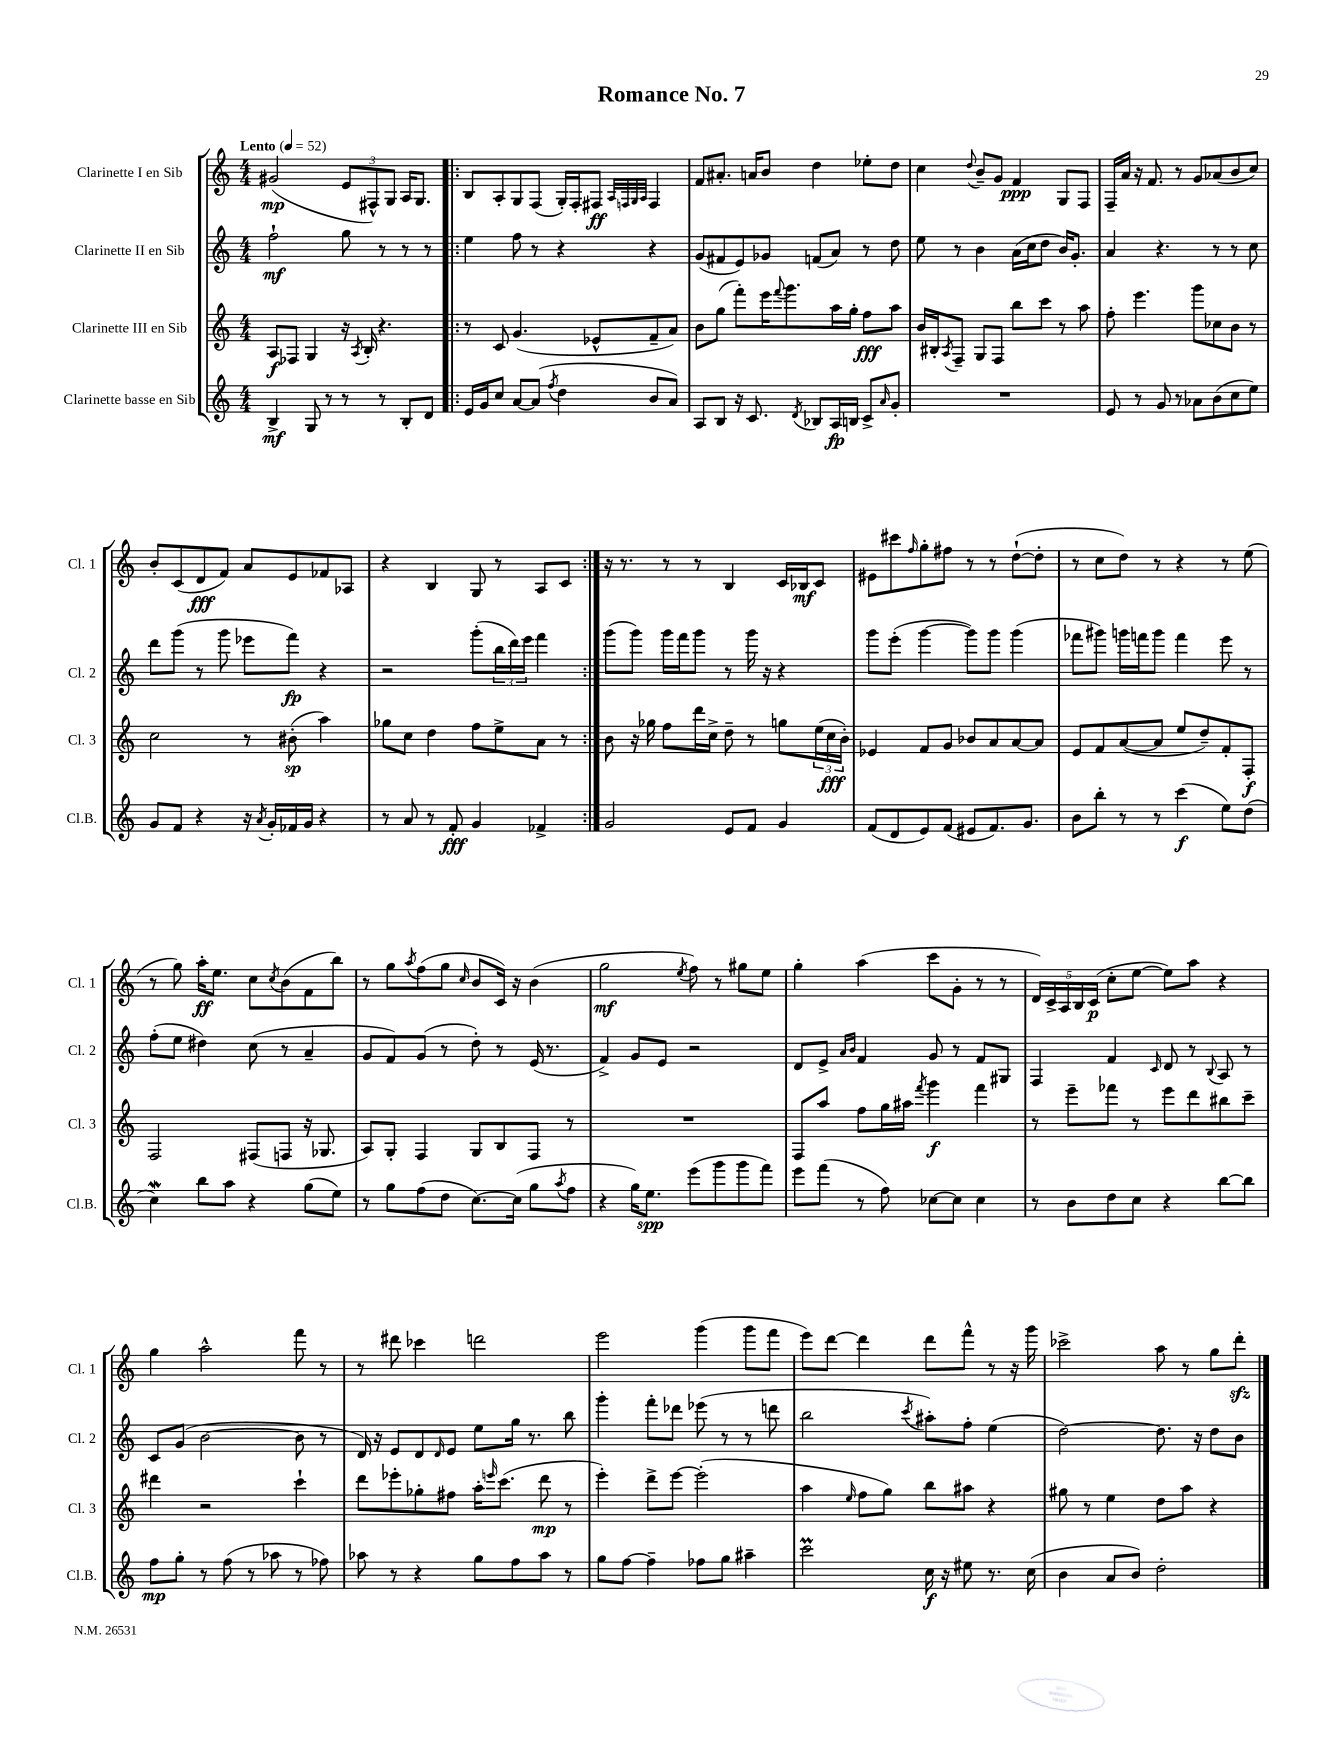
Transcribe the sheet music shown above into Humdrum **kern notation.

**kern	**dynam	**kern	**dynam	**kern	**dynam	**kern	**dynam
*part4	*part4	*part3	*part3	*part2	*part2	*part1	*part1
*staff4	*staff4	*staff3	*staff3	*staff2	*staff2	*staff1	*staff1
*I"Clarinette basse en Sib	*	*I"Clarinette III en Sib	*	*I"Clarinette II en Sib	*	*I"Clarinette I en Sib	*
*I'Cl.B.	*	*I'Cl. 3	*	*I'Cl. 2	*	*I'Cl. 1	*
*clefG2	*	*clefG2	*	*clefG2	*	*clefG2	*
*k[]	*	*k[]	*	*k[]	*	*k[]	*
*M4/4	*	*M4/4	*	*M4/4	*	*M4/4	*
*MM52	*	*MM52	*	*MM52	*	*MM52	*
=1	=1	=1	=1	=1	=1	=1	=1
!	!	!	!	!	!	!LO:TX:a:B:t=Lento	!
4B^/	mf	8A/L	f	2ff`\	mf	(2g#X/	mp
.	.	8F-X/J	.	.	.	.	.
8G/	.	4G/	.	.	.	.	.
8r	.	.	.	.	.	.	.
8r	.	16r	.	8gg\	.	12e/L	.
.	.	8qA/	.	.	.	.	.
.	.	16B'/	.	.	.	.	.
.	.	.	.	.	.	12F#X^^/)	.
8r	.	4.r	.	8r	.	.	.
.	.	.	.	.	.	12G/J	.
8B'/L	.	.	.	8r	.	16A/KL	.
.	.	.	.	.	.	8.G/J	.
8d/J	.	.	.	8r	.	.	.
=2!|:	=2!|:	=2!|:	=2!|:	=2!|:	=2!|:	=2!|:	=2!|:
16e/LL	.	8r	.	4ee\	.	8B/L	.
16g/J	.	.	.	.	.	.	.
8cc/J	.	8c/	.	.	.	8A'/	.
[8a/L	.	(4.g/	.	8ff\	.	8G/	.
(8a/J]	.	.	.	8r	.	(8F/J	.
8qff/	.	.	.	.	.	.	.
4dd\	.	.	.	4r	.	16G'/LL)	.
.	.	.	.	.	.	16F'/J	.
.	.	8e-X^^/L	.	.	.	8F#X/J	ff
.	.	.	.	.	.	32qqA/LLL	.
.	.	.	.	.	.	32qqFn/	.
.	.	.	.	.	.	32qqG/	.
.	.	.	.	.	.	32qqA/JJJ	.
8b/L	.	8f~/	.	4r	.	4F/	.
8a/J)	.	8a/J)	.	.	.	.	.
=3	=3	=3	=3	=3	=3	=3	=3
8A/L	.	8b\L	.	(8g/L	.	8f/L	.
8B/J	.	(8gg\J	.	8f#X/	.	8.a#X'/J	.
16r	.	8fff'\L)	.	8e/)	.	.	.
8.c/	.	.	.	.	.	16an/KL	.
.	.	16eee\K	.	8g-X/J	.	8b/J	.
.	.	8qqfff/	.	.	.	.	.
.	.	8.ggg\	.	.	.	.	.
8qd/	.	.	.	.	.	.	.
8B-X/L	.	.	.	(8fn/L	.	4dd\	.
16A/L	fp	16aa\L	.	8a/J)	.	.	.
16Bn/JJ	.	16gg'\JJ	.	.	.	.	.
8c^/L	.	8ff\L	fff	8r	.	8ee-X'\L	.
16qqa/	.	.	.	.	.	.	.
8g'/J	.	8aa\J	.	8dd\	.	8dd\J	.
=4	=4	=4	=4	=4	=4	=4	=4
1r	.	16b/LL	.	8ee\	.	4cc\	.
.	.	16B#X'/J	.	.	.	.	.
.	.	8qA/	.	.	.	.	.
.	.	8F~/J	.	8r	.	.	.
.	.	.	.	.	.	8qqdd/	.
.	.	8G/L	.	4b\	.	8b~/L	.
.	.	8F/J	.	.	.	8g/J	.
.	.	8bb\L	.	(16a\LL	.	4f/	ppp
.	.	.	.	16cc\J	.	.	.
.	.	8ccc\J	.	8dd\J	.	.	.
.	.	8r	.	16b/KL)	.	8G/L	.
.	.	.	.	8.g'/J	.	.	.
.	.	8aa\	.	.	.	8F/J	.
=5	=5	=5	=5	=5	=5	=5	=5
8e/	.	8ff'\	.	4a/	.	16F~/LL	.
.	.	.	.	.	.	16a/JJ	.
8r	.	4.eee\	.	.	.	16r	.
.	.	.	.	.	.	8.f/	.
8g/	.	.	.	4.r	.	.	.
8r	.	.	.	.	.	8r	.
8a-X\L	.	8ggg\L	.	.	.	8g/L	.
(8b\	.	8cc-X\	.	8r	.	(8a-X/	.
8cc\	.	8b\J	.	8r	.	8b/	.
8ee\J)	.	8r	.	8cc\	.	8cc/J)	.
!!LO:LB:g=z
=6	=6	=6	=6	=6	=6	=6	=6
8g/L	.	2cc\	.	8ddd\L	.	8b'/L	.
8f/J	.	.	.	(8ggg\J	.	(8c/	.
4r	.	.	.	8r	.	8d/	fff
.	.	.	.	8ggg\	.	8f/J)	.
16r	.	8r	.	8eee-X\L	.	8a/L	.
8qa/	.	.	.	.	.	.	.
16g'/LL	.	.	.	.	.	.	.
16f-X/	.	(8b#X'\	sp	8fff\J)	fp	8e/	.
16g/JJ	.	.	.	.	.	.	.
4r	.	4aa\)	.	4r	.	8f-X/	.
.	.	.	.	.	.	8A-X/J	.
=7	=7	=7	=7	=7	=7	=7	=7
8r	.	8gg-X\L	.	2r	.	4r	.
8a/	.	8cc\J	.	.	.	.	.
8r	.	4dd\	.	.	.	4B/	.
8f'/	fff	.	.	.	.	.	.
4g/	.	8ff\L	.	(8ggg'\L	.	8G/	.
.	.	8ee^\	.	24bb\L	.	8r	.
.	.	.	.	24ddd\)	.	.	.
.	.	.	.	24eee\JJ	.	.	.
4f-X^/	.	8a\J	.	4fff\	.	8A/L	.
.	.	8r	.	.	.	8c/J	.
=8:|!	=8:|!	=8:|!	=8:|!	=8:|!	=8:|!	=8:|!	=8:|!
2g/	.	8b\	.	(8ggg\L	.	16r	.
.	.	.	.	.	.	8.r	.
.	.	16r	.	8ggg\J)	.	.	.
.	.	16gg-X\	.	.	.	.	.
.	.	8ff\L	.	16ggg\LL	.	8r	.
.	.	.	.	16fff\J	.	.	.
.	.	16ddd\L	.	8ggg\J	.	8r	.
.	.	16cc^\JJ	.	.	.	.	.
8e/L	.	8dd~\	.	8r	.	4B/	.
8f/J	.	8r	.	16ggg\	.	.	.
.	.	.	.	16r	.	.	.
4g/	.	8ggn\L	.	4r	.	16c/LL	.
.	.	.	.	.	.	16B-X/J	mf
.	.	(24ee\L	.	.	.	8c/J	.
.	.	24cc\	fff	.	.	.	.
.	.	24b'\JJ)	.	.	.	.	.
=9	=9	=9	=9	=9	=9	=9	=9
(8f/L	.	4e-X/	.	8ggg\L	.	8e#X\L	.
8d/	.	.	.	(8eee'\J	.	8ccc#X\	.
.	.	.	.	.	.	16qqff/	.
8e/)	.	8f/L	.	[4ggg\	.	8gg'\	.
(8f/J	.	8g/J	.	.	.	8ff#X\J	.
8e#X/L	.	8b-X/L	.	8ggg\L])	.	8r	.
8.f/)	.	8a/	.	8ggg\J	.	8r	.
.	.	[8a/	.	(4ggg\	.	([8dd`\L	.
8.g/J	.	.	.	.	.	.	.
.	.	8a/J]	.	.	.	8dd'\J]	.
=10	=10	=10	=10	=10	=10	=10	=10
8b\L	.	8e/L	.	8fff-X\L	.	8r	.
8bb'\J	.	8f/	.	8ggg#X\J)	.	8cc\L	.
8r	.	([8a/	.	16gggn\LL	.	8dd\J)	.
.	.	.	.	16fffn\J	.	.	.
8r	.	8a/J]	.	8ggg\J	.	8r	.
(4ccc\	f	8ee/L	.	4fff\	.	4r	.
.	.	8dd~/)	.	.	.	.	.
8ee\L)	.	8f'/	.	8eee\	.	8r	.
(8dd\J	.	8F'/J	f	8r	.	(8ee\	.
!!LO:LB:g=z
=11	=11	=11	=11	=11	=11	=11	=11
4ccw\)	.	2F/	.	(8ff'\L	.	8r	.
.	.	.	.	8ee\J	.	8gg\)	.
8bb\L	.	.	.	4dd#X\)	.	16aa'\KL	ff
.	.	.	.	.	.	8.ee\J	.
8aa\J	.	.	.	.	.	.	.
4r	.	(8F#X/L	.	(8cc\	.	8cc\L	.
.	.	.	.	.	.	8qcc/	.
.	.	8Fn/J	.	8r	.	(8b\	.
(8gg\L	.	16r	.	4a~/	.	8f\	.
.	.	8.G-X/	.	.	.	.	.
8ee\J)	.	.	.	.	.	8bb\J)	.
=12	=12	=12	=12	=12	=12	=12	=12
8r	.	8A/L)	.	8g/L	.	8r	.
8gg\L	.	8G'/J	.	8f/)	.	8gg\L	.
.	.	.	.	.	.	8qaa/	.
(8ff\	.	4F/	.	(8g/J	.	(8ff\	.
8dd\J	.	.	.	8r	.	8gg\J	.
.	.	.	.	.	.	16qqcc/	.
[8.cc\L)	.	8G/L	.	8dd'\)	.	8b/L	.
.	.	8B/	.	8r	.	16c/Jk)	.
(16cc\Jk]	.	.	.	.	.	16r	.
8gg\L	.	8F/J	.	(16e/	.	(4b\	.
.	.	.	.	8.r	.	.	.
8qaa/	.	.	.	.	.	.	.
8ff\J	.	8r	.	.	.	.	.
=13	=13	=13	=13	=13	=13	=13	=13
4r	.	1r	.	4f^/)	.	2gg\	mf
16gg\KL)	.	.	.	8g/L	.	.	.
8.ee\J	spp	.	.	.	.	.	.
.	.	.	.	8e/J	.	.	.
.	.	.	.	.	.	8qee/	.
(8eee\L	.	.	.	2r	.	8ff\)	.
8ggg\	.	.	.	.	.	8r	.
8ggg\	.	.	.	.	.	8gg#X\L	.
8fff\J)	.	.	.	.	.	8ee\J	.
=14	=14	=14	=14	=14	=14	=14	=14
8eee\L	.	8F/L	.	8d/L	.	4gg'\	.
(8fff\J	.	8aa/J	.	8e^/J	.	.	.
.	.	.	.	16qqa/LL	.	.	.
.	.	.	.	16qqb/JJ	.	.	.
8r	.	8ff\L	.	4f/	.	(4aa\	.
8ff\)	.	16gg\L	.	.	.	.	.
.	.	16aa#X\JJ	.	.	.	.	.
.	.	8qfff/	.	.	.	.	.
[8cc-X\L	.	4ggg\	f	8g/	.	8ccc\L	.
8cc-\J]	.	.	.	8r	.	8g'\J	.
4cc-\	.	4fff\	.	8f/L	.	8r	.
.	.	.	.	8G#X/J	.	8r	.
=15	=15	=15	=15	=15	=15	=15	=15
8r	.	8r	.	4F/	.	20d/LL)	.
.	.	.	.	.	.	20c^/	.
.	.	.	.	.	.	20A/	.
8b\L	.	8eee~\L	.	.	.	.	.
.	.	.	.	.	.	20B/	.
.	.	.	.	.	.	(20c/JJ	p
8dd\	.	8fff-X\J	.	4f/	.	8cc'\L	.
8cc\J	.	8r	.	.	.	[8ee\J	.
.	.	.	.	16qqc/	.	.	.
4r	.	8eee\L	.	8d/	.	8ee\L])	.
.	.	8ddd\	.	8r	.	8aa\J	.
.	.	.	.	8qqB/	.	.	.
[8bb\L	.	8bb#X\	.	8A/	.	4r	.
8bb\J]	.	8ccc~\J	.	8r	.	.	.
!!LO:LB:g=z
=16	=16	=16	=16	=16	=16	=16	=16
8ff\L	mp	4ddd#X\	.	8c/L	.	4gg\	.
8gg'\J	.	.	.	(8g/J	.	.	.
8r	.	2r	.	[2b\	.	2aa^^\	.
(8ff\	.	.	.	.	.	.	.
8r	.	.	.	.	.	.	.
8aa-X\	.	.	.	.	.	.	.
8r	.	4ccc`\	.	8b\]	.	8fff\	.
8ff-X\)	.	.	.	8r	.	8r	.
=17	=17	=17	=17	=17	=17	=17	=17
8aa-X\	.	8ddd\L	.	16d/)	.	8r	.
.	.	.	.	16r	.	.	.
8r	.	8eee-X'\	.	8e/L	.	8ddd#X\	.
4r	.	8gg-X'\	.	8d/	.	4ccc-X\	.
.	.	.	.	16qqd/	.	.	.
.	.	8ff#X\J	.	8e/J	.	.	.
8gg\L	.	16aa'\KL	.	8ee\L	.	2dddn\	.
.	.	16qqeeen/	.	.	.	.	.
.	.	(8.ccc\J	.	.	.	.	.
8ff\	.	.	.	16gg\Jk	.	.	.
.	.	.	.	8.r	.	.	.
8aa-\J	.	8ddd\	mp	.	.	.	.
8r	.	8r	.	8bb\	.	.	.
=18	=18	=18	=18	=18	=18	=18	=18
8gg\L	.	4eee'\)	.	4ggg'\	.	2eee\	.
[8ff\J	.	.	.	.	.	.	.
4ff~\]	.	8ddd^\L	.	8fff'\L	.	.	.
.	.	[8eee\J	.	8ddd-X\J	.	.	.
8ff-X\L	.	(2eee'\]	.	(8eee-X\	.	(4ggg\	.
8gg\J	.	.	.	8r	.	.	.
4aa#X~\	.	.	.	8r	.	8ggg\L	.
.	.	.	.	8dddn\	.	8fff\J	.
=19	=19	=19	=19	=19	=19	=19	=19
2cccM\	.	4aa\	.	2bb\	.	8eee\L)	.
.	.	.	.	.	.	[8ddd\J	.
.	.	16qqee/	.	.	.	.	.
.	.	8ff\L	.	.	.	4ddd\]	.
.	.	8gg\J)	.	.	.	.	.
.	.	.	.	8qccc/	.	.	.
16cc\	f	8bb\L	.	8aa#X'\L)	.	8ddd\L	.
16r	.	.	.	.	.	.	.
8ee#X\	.	8aa#X\J	.	8ff'\J	.	8fff^^\J	.
8.r	.	4r	.	(4ee\	.	8r	.
.	.	.	.	.	.	16r	.
(16cc\	.	.	.	.	.	16ggg\	.
=20	=20	=20	=20	=20	=20	=20	=20
4b\	.	8gg#X\	.	[2dd\)	.	2ccc-X^\	.
.	.	8r	.	.	.	.	.
8a/L	.	4ee\	.	.	.	.	.
8b/J)	.	.	.	.	.	.	.
2dd'\	.	8dd\L	.	8.dd\]	.	8aa\	.
.	.	8aa\J	.	.	.	8r	.
.	.	.	.	16r	.	.	.
.	.	4r	.	8dd\L	.	8gg\L	.
.	.	.	.	8b\J	.	8dddzz'\J	.
==	==	==	==	==	==	==	==
*-	*-	*-	*-	*-	*-	*-	*-
